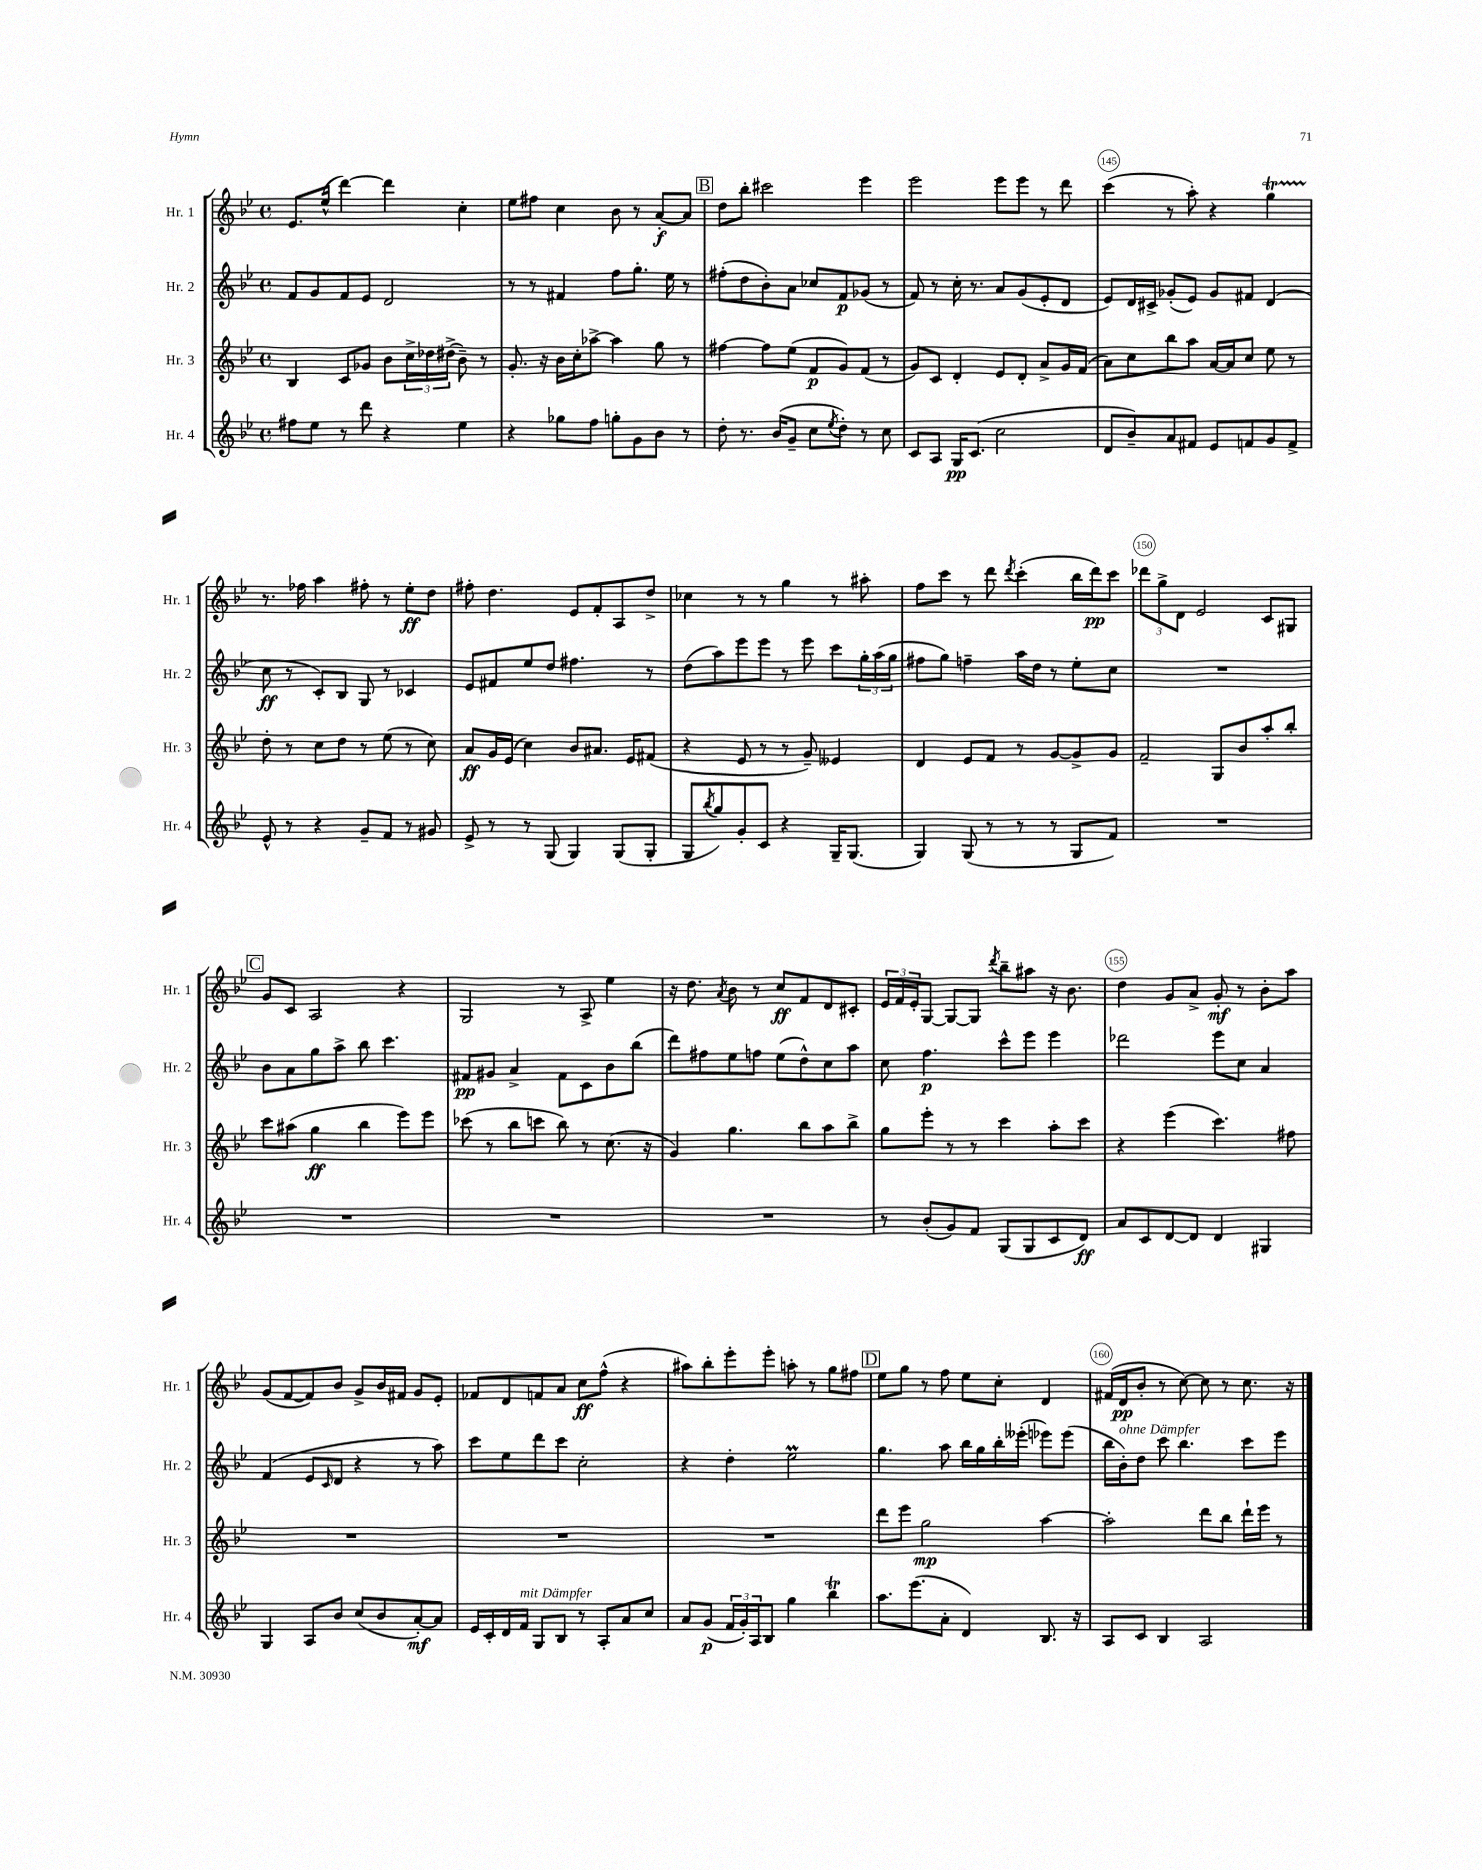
<<
\new StaffGroup <<
\new Staff = "s0" \with { instrumentName = "Hr. 1" shortInstrumentName = "Hr. 1" } {
    \clef treble \key bes \major \defaultTimeSignature \time 4/4
    ees'8. ees''16-^( d'''4~) d'''4 c''4-. |
    ees''8 fis''8 c''4 bes'8 r8 a'8~-.\f a'8 |
    \mark \markup { \box "B" } d''8 bes''8-. cis'''2 ees'''4 |
    ees'''2 ees'''8 ees'''8 r8 d'''8 |
    c'''4( r8 a''8-.) r4 g''4\startTrillSpan |
    r8.\stopTrillSpan fes''16 a''4 fis''8-. r8 ees''8-.\ff d''8 |
    fis''8-. d''4. ees'8 f'8-. a8 d''8-> |
    ces''4 r8 r8 g''4 r8 ais''8-. |
    f''8 c'''8 r8 d'''8 \acciaccatura { d'''8 } c'''4-.( bes''16 d'''16\pp) c'''8 |
    \tuplet 3/2 { des'''8 g''8-> d'8 } ees'2 c'8 gis8 |
    \mark \markup { \box "C" } g'8 c'8 a2 r4 |
    g2 r8 a8-> ees''4 |
    r16 d''8. \acciaccatura { a'8 } bes'8 r8 c''8\ff f'8 d'8 cis'8-. |
    \tuplet 3/2 { ees'16 f'16 ees'16-. } g8~ g8~ g8 \acciaccatura { d'''8 } bes''8-- ais''8 r16 bes'8. |
    d''4 g'8 a'8-> g'8-.\mf r8 bes'8-. a''8 |
    g'8( f'8~ f'8) bes'8 g'8-> bes'16 fis'16 g'8 ees'8-. |
    fes'8 d'8 f'8 a'8 c''8\ff f''8-^( r4 |
    ais''8) bes''8-. ees'''8-. ees'''8-. a''8-. r8 g''8 fis''8 |
    \mark \markup { \box "D" } ees''8 g''8 r8 f''8 ees''8 c''8-. d'4 |
    fis'16( d'16\pp bes'8-. r8 c''8~) c''8 r8 c''8. r16 \bar "|." |
}
\new Staff = "s1" \with { instrumentName = "Hr. 2" shortInstrumentName = "Hr. 2" } {
    \clef treble \key bes \major \defaultTimeSignature \time 4/4
    f'8 g'8 f'8 ees'8 d'2 |
    r8 r8 fis'4 f''8 g''8.-. ees''16 r8 |
    \mark \markup { \box "B" } fis''8-.( d''8 bes'8-.) a'8 ces''8 f'8\p ges'8( r8 |
    f'8) r8 c''16-. r8. a'8 g'8( ees'8-. d'8 |
    ees'8) d'16 cis'16-> ges'8-.( ees'8) ges'8 fis'8 d'4( |
    c''8\ff r8 c'8-.) bes8 g8 r8 ces'4 |
    ees'8 fis'8 ees''8 d''8 fis''4. r8 |
    d''8( a''8) ees'''8 ees'''8 r8 ees'''8 c'''8 \tuplet 3/2 { g''16-. a''16( g''16 } |
    fis''8 g''8) f''4-- a''16 d''16 r8 ees''8-. c''8 |
    R1 |
    \mark \markup { \box "C" } bes'8 a'8 g''8 a''8-> bes''8 c'''4. |
    fis'8\pp gis'8 a'4-> fis'8 c'8 bes'8 bes''8( |
    d'''8) fis''8 ees''8 f''8 ees''8( d''8-^) c''8 a''8 |
    c''8 f''4.\p c'''8-^ ees'''8 ees'''4 |
    des'''2 ees'''8 c''8 a'4 |
    f'4( ees'8 \grace { c'16 } d'8 r4 r8 a''8) |
    c'''8 ees''8 d'''8 c'''8 c''2-. |
    r4 d''4-. ees''2\prall |
    \mark \markup { \box "D" } g''4. a''8 bes''16 g''16 bes''16-. eeses'''16-.( ees'''8) ees'''8( |
    bes''16 bes'16-.^\markup { \italic "ohne Dämpfer" }) d''8 c'''8 bes''4. c'''8 ees'''8 \bar "|." |
}
\new Staff = "s2" \with { instrumentName = "Hr. 3" shortInstrumentName = "Hr. 3" } {
    \clef treble \key bes \major \defaultTimeSignature \time 4/4
    bes4 c'8 ges'8 bes'8 \tuplet 3/2 { c''16-> des''16 dis''16->( } bes'8--) r8 |
    g'8.-. r16 bes'16 c''16-. aes''8~-> aes''4 g''8 r8 |
    \mark \markup { \box "B" } fis''4~ fis''8 ees''8( f'8\p g'8) f'8( r8 |
    g'8) c'8 d'4-. ees'8 d'8-. a'8-> g'16 f'16( |
    a'8) c''8 bes''8 a''8 a'16~ a'16 c''8 ees''8 r8 |
    d''8-. r8 c''8 d''8 r8 ees''8( r8 c''8) |
    a'8\ff g'16 ees'16( c''4) bes'8 ais'8. ees'16 fis'8( |
    r4 ees'8 r8 r8 g'8--) eeses'4 |
    d'4 ees'8 f'8 r8 g'8~ g'8-> g'8 |
    f'2-- g8 bes'8 a''8-. bes''8-. |
    \mark \markup { \box "C" } c'''8 ais''8( g''4\ff bes''4 ees'''8) ees'''8 |
    ces'''8( r8 bes''8 c'''8 bes''8) r8 c''8.( r16 |
    g'4) g''4. bes''8 a''8 bes''8-> |
    g''8 ees'''8-. r8 r8 c'''4 a''8-. c'''8 |
    r4 ees'''4( c'''4.) fis''8 |
    R1 |
    R1 |
    R1 |
    \mark \markup { \box "D" } d'''8 ees'''8 g''2\mp a''4~ |
    a''2-. d'''8 bes''8 d'''16-! ees'''16 r8 \bar "|." |
}
\new Staff = "s3" \with { instrumentName = "Hr. 4" shortInstrumentName = "Hr. 4" } {
    \clef treble \key bes \major \defaultTimeSignature \time 4/4
    fis''8 ees''8 r8 d'''8 r4 ees''4 |
    r4 ges''8 f''8 g''8-. g'8 bes'8 r8 |
    \mark \markup { \box "B" } d''8-. r8. bes'16( g'8-- c''8 \acciaccatura { ees''8 } d''8-.) r8 c''8 |
    c'8 a8 g16\pp c'8.( c''2 |
    d'8 bes'8--) a'8 fis'8 ees'8 f'8 g'8 f'8-> |
    ees'8-^ r8 r4 g'8-- f'8 r8 gis'8 |
    ees'8-> r8 r8 g8( g4) g8( g8-. |
    g8 \acciaccatura { bes''8 } g''8) g'8-. c'8 r4 g16-- g8.( |
    g4) g8( r8 r8 r8 g8 f'8) |
    R1 |
    \mark \markup { \box "C" } R1 |
    R1 |
    R1 |
    r8 bes'8-.( g'8) f'8 g8( g8 c'8 d'8\ff) |
    a'8 c'8 d'8~ d'8 d'4 gis4 |
    g4 a8 bes'8 c''8( bes'8 a'8~-.\mf) a'8 |
    ees'16 c'16-. d'16 f'16^\markup { \italic "mit Dämpfer" } g8 bes8 r8 a8-. a'8 c''8 |
    a'8 g'8\p( \tuplet 3/2 { f'16 g'16-.) a16 } bes8 g''4 bes''4\trill |
    \mark \markup { \box "D" } a''8. ees'''8.( a'8-. d'4) bes8. r16 |
    a8 c'8 bes4 a2 \bar "|." |
}
>>
>>
\layout { \context { \Score currentBarNumber = #141 \override BarNumber.break-visibility = ##(#f #t #t) barNumberVisibility = #(every-nth-bar-number-visible 5) \override BarNumber.stencil = #(make-stencil-circler 0.1 0.3 ly:text-interface::print) } }
